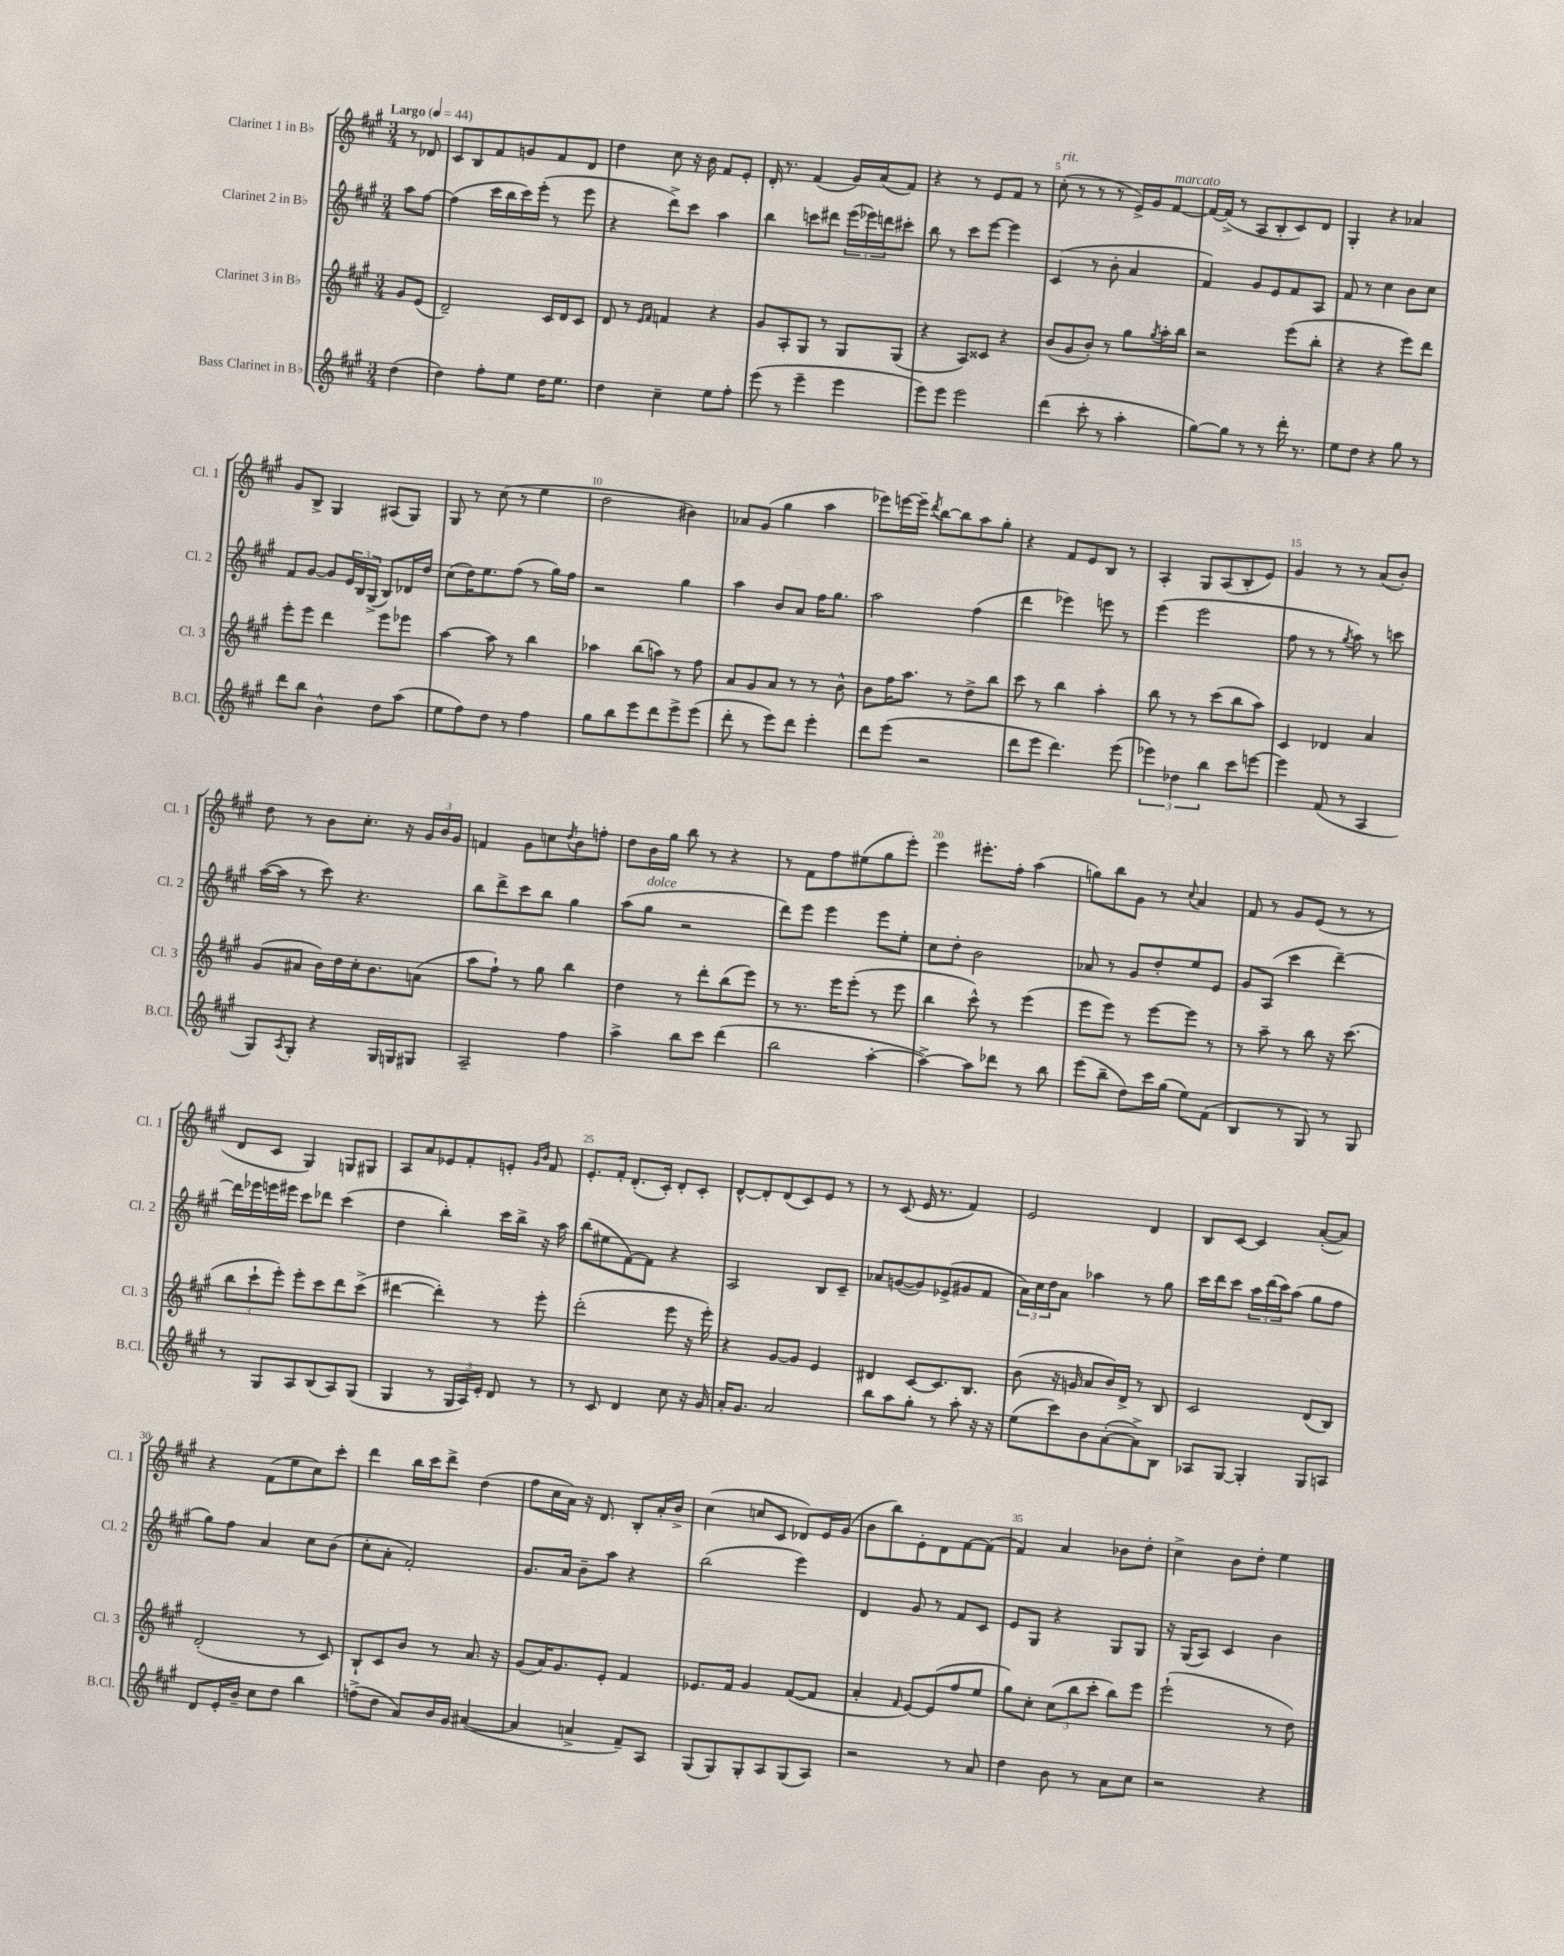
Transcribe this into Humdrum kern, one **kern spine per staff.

**kern	**kern	**kern	**kern
*staff4	*staff3	*staff2	*staff1
*clefG2	*clefG2	*clefG2	*clefG2
*k[f#c#g#]	*k[f#c#g#]	*k[f#c#g#]	*k[f#c#g#]
*M3/4	*M3/4	*M3/4	*M3/4
*MM44	*MM44	*MM44	*MM44
(4dd\	8g#/L	8aa\L	8r
.	(8e/J	[8ff#\J	8d-/
=	=	=	=
4dd\)	2d~/)	(4ff#\]	8c#/L
.	.	.	8B/
8ff#'\L	.	16ccc#\LL	8f#/
.	.	16bb\	.
8ee\J	.	16ccc#\)	8g/
.	.	(16eee'\JJ	.
16dd\LK	16c#/LL	8r	8f#/
8.ee\J	16d/J	.	.
.	8c#/J	8eee\	8d/J
=	=	=	=
4dd\	8d/	4r	4dd\
.	8r	.	.
.	16qqe/LL	.	.
.	16qqf#/JJ	.	.
4cc#~\	4f/	8ddd^\L)	8cc#\
.	.	8ccc#\J	16r
.	.	.	16b\
8ee\L	4r	4aa\	8f#/L
8ff#'\J	.	.	8e'/J
=	=	=	=
(8eee\	8g#/L	4bb\	16d'/
.	.	.	8.r
8r	8A'/	.	.
4eee~\	8G#/J	8ccc\L	(4f#/
.	8r	8ddd#\J	.
4eee\	8G#/L	(24eee\LL	16g#/LL)
.	.	24eee-\)	.
.	.	.	(16a/J
.	.	24ddd\J	.
.	(8G#/J	8ccc#'\J	8f#/J)
=	=	=	=
8eee\L)	4r	8bb\	4r
8eee\J	.	8r	.
2eee\	8A/L)	8ccc#\L	8r
.	8c##/J	[8eee\J	8e/L
.	4r	4eee\]	8f#/J
.	.	.	8r
=	=	=	=
(4ddd\	(8b/L	(4c#/	(8cc#'\
.	8g#/	.	8r
8ccc#'\	8b'/J)	8r	8r
8r	8r	8b'\	8r
4aa'\	8gg#\L	4a/	16e^/LL)
.	.	.	16g#/J
.	8qgg#/	.	.
.	16aa'\L	.	[8f#/J
.	16bb\JJ	.	.
=	=	=	=
[8gg#\L)	2r	4f#/)	16f#/_LL
.	.	.	(16f#^/]JJ
8gg#\]J	.	.	8r
8r	.	8g#/L	8A/L
8r	.	8e/	8B'/
16ddd'\	(8eee\L	8f#/	8c#/)
8.r	.	.	.
.	8bb'\J	8A/J	8d/J
=	=	=	=
8ee\L	4r	8f#/	4G#'/
8dd\J	.	8r	.
4r	4r	4cc#\	4r
8gg#\	8eee\L)	8b\L	4a-/
8r	8ddd\J	8cc#\J	.
=	=	=	=
8ddd\L	8eee'\L	8f#/L	8g#/L
8bb\J	8eee\J	[8g#/J	8B^/J
4b^^\	4ddd\	8g#/]L	4G#/
.	.	24e/L	.
.	.	24B/	.
.	.	(24G#^/JJ	.
8dd\L	8eee\L	8B/L)	(8A#/L
(8aa\J	8eee-\J	16d-/L	8G#/J)
.	.	16dd/JJ	.
=	=	=	=
8ee\L	[4aa\	(8cc#\L	8G#/
8ff#\)	.	16dd\K)	8r
.	.	8.ee\	.
8dd\J	8aa\]	.	(8cc#\
8r	8r	(8ff#\J	8r
4ff#\	4bb\	8r	4ee\
.	.	16gg#\LL)	.
.	.	16ff#\JJ	.
=	=	=	=
8gg#\L	4aa-\	2r	2dd\
8bb\	.	.	.
8eee\	(8bb\L	.	.
8ddd\	8aa\J)	.	.
8eee^\	8r	4gg#\	4b#\)
(8eee\J	8ff#\	.	.
=	=	=	=
8ddd'\	8a/L	4aa\	8a-/L
8r	8g#/	.	(8g#/J
8eee\L)	8a/J	8b/L	4gg#\
8ddd\J	8r	8a/J	.
4eee'\	8r	16ff#\LK	4aa\
.	.	8.gg#\J	.
.	8b^^\	.	.
=	=	=	=
8ddd\L	8b\L	2aa\	8eee-\L)
(8eee\J	16ff#\K	.	[16eee\L
.	8.aa\J	.	16eee~\]JJ
.	.	.	8qddd/
2r	.	.	[8bb\L
.	8r	.	8bb\]
.	8dd^\L	(4ff#\	8aa\
.	8bb\J	.	8gg#'\J
=	=	=	=
8ddd\L	8ccc#\	4ddd\	4r
8eee\J	8r	.	.
4.ddd\)	4bb\	4eee-\)	8f#/L
.	.	.	8e/
.	4aa'\	8eee\	8B/J
(8eee\	.	8r	8r
=	=	=	=
6eee-\)	8bb\	(4eee\	4A'/
.	8r	.	.
6dd-\	.	.	.
.	8r	2eee\	8G#/L
6bb\	.	.	.
.	(8ccc#\L	.	(8A/
8ccc#\L	8bb\	.	8B'/
[8eee\J	8aa\J)	.	8e/J)
=	=	=	=
4eee\]	4c#/	8ff#\	4g#/
.	.	8r	.
(8f#/	4d-/	8r	8r
.	.	8qgg#/	.
8r	.	8aa\)	8r
4A/	4a/	8r	(8a/L
.	.	8ccc\	8b'/J)
=	=	=	=
8G#/L)	(8g#/L	([16aa\LL	8dd\
.	.	16aa\]JJ	.
8qA/	.	.	.
8G#'/J	8a#/J	8r	8r
4r	16b\LL)	8ccc#\)	8b\L
.	16dd\	.	.
.	16cc#'\J	4.r	8.cc#'\J
.	8.b\	.	.
16G#/LL	.	.	.
16G/J	.	.	16r
8G#/J	(8a\J	.	24g#/LL
.	.	.	24b/
.	.	.	24g#/JJ
=	=	=	=
2A~/	8aa\L	8bb\L	4f/
.	8ff#`\J)	8ddd^\	.
.	8r	8ccc#\	8g#\L
.	8gg#\	8bb\J	8cc\
.	.	.	8qdd/
4ff#\	4bb\	4gg#\	8b\
.	.	.	8ff'\J
=	=	=	=
4aa^\	4dd\	(8aa\L	8dd\L
.	.	8gg#\J	16b\L
.	.	.	16gg#\JJ
8bb\L	8r	2r	8bb\
8ccc#\J	8ddd'\L	.	8r
(4ddd\	(8bb\	.	4r
.	8eee\J)	.	.
=	=	=	=
2bb\	8r	8ddd\L)	8r
.	8.r	8eee\J	8f#\L
.	.	4eee\	8ff#\
.	16eee\LK	.	.
.	(8eee'\J	.	(8ee#\
[4aa'\	8r	8eee\L	8gg#\
.	8eee\	8ee'\J	8eee'\J)
=	=	=	=
4aa^\_)	4bb\	8cc#\L	4eee\
.	.	8dd'\J	.
8aa\]L	8ccc#^^\)	2b\	8.eee#'\L
8ddd-\J	8r	.	.
.	.	.	16ff#'\Jk
8r	(4eee\	.	(4aa\
8bb\	.	.	.
=	=	=	=
(8eee\L	8eee\L	8a-/	8gg\L)
8bb~\J	8eee\J)	8r	8bb\
8dd\L)	8r	8g#/L	8g#\J
16ccc#\L	[8eee\L	8dd'/	8r
(16gg#\JJ	.	.	.
.	.	.	8qqcc#/
8ee\L)	8eee\]J	8ee/	4a/
(8f#\J	8r	8e/J	.
=	=	=	=
4B/	8r	8g#/L	8f#/
.	8aa~\	(8A/J	8r
8r	8r	4ccc#\	8g#/L
8G#/)	8bb\	.	(8e/J
8r	16r	[4ddd~\)	8r
.	(8.ccc#\	.	.
8G#/	.	.	8r
=	=	=	=
8r	12bb\L	16ddd\]LL	8d/L
.	.	16eee-\	.
.	12ccc#`\	.	.
8G#/L	.	16eee\	8c#/J
.	12eee'\J)	.	.
.	.	16eee#\JJ	.
8A/	8eee'\L	8ccc#\L	4G#/)
(8B/	8ccc#\	8ddd-\J	.
8A/)	8ddd\	(4ccc#\	8G/L
(8G#/J	(8ccc#^\J	.	8G#/J
=	=	=	=
4G#/	[4ddd#\	4dd\	8A/L
.	.	.	8a/
8r	4ddd#'\])	4bb'\)	8e-/
24G#/LL	.	.	8f#'/
24A/)	.	.	.
24e'/JJ	.	.	.
8d/	8r	16ccc#\LL	8e'/J
.	.	16bb^\JJ	.
.	.	.	16qqg#/LL
.	.	.	16qqb/JJ
8r	8eee'\	16r	8f#/
.	.	16aa\	.
=	=	=	=
8r	(2ddd'\	(8bb\L	8.e'/L
8c#/	.	8ee#\	.
.	.	.	16f#'/Jk
4d/	.	[8f#\)	(8.d'/L
.	.	8f#\]J	.
.	.	.	16c#'/Jk)
8cc#\	8eee\	4r	8d'/L
16r	16r	.	8c#'/J
16g#/	16eee'\)	.	.
=	=	=	=
16a'/LK	4r	2A/	[8d^^/L
8.g#/J	.	.	.
.	.	.	8d'/]
2a/	[8g#/L	.	(8d/
.	8g#/]J	.	8c#/)
.	4e/	8B/L	8e/J
.	.	8c#~/J	8r
=	=	=	=
8bb\L	4d#/	8a-/L	8r
8aa\	.	([8g/	(8c#/
8gg#'\J	[8c#/L	8g/])	16e/
.	.	.	8.r
8r	8.c#/]	(8e-^/	.
8aa'\	.	8g#/	4f#/)
.	8.B/J	.	.
16r	.	8f#/J	.
16r	.	.	.
=	=	=	=
(8ee\L	(8b\	24a\LL)	2e/
.	.	24cc#\	.
.	.	24dd\J	.
8ccc#\)	16r	8a\J	.
.	16g/	.	.
8b\	8a/L	4aa-\	.
([8a'\	16b/L)	.	.
.	16d^/JJ	.	.
8a^\])	8r	8r	4d/
8B\J	8B/	8gg#\	.
=	=	=	=
8A-/L	2c#/	16ccc#\LL	8B/L
.	.	16ddd\J	.
[8G#/J	.	8ccc#\J	[8c#/J
4G#'/]	.	24aa\LL	4c#/]
.	.	(24ddd\	.
.	.	24ccc#\J)	.
.	.	(8aa\J	.
8G#/L	(8d/L	8gg#\L	([8a'/L
8A/J	8B/J)	8ff#\J	8a/]J)
=	=	=	=
8d/L	(2d'/	8gg#\L)	4r
16e'/L	.	8ff#\J	.
16b~/JJ	.	.	.
8cc#\L	.	4a/	(8f#\L
8dd\J	.	.	8ee\
4bb\	8r	8cc#\L	8cc#\)
.	8c#/)	(8b\J	8ccc#'\J
=	=	=	=
(8ff^\L	8B`/L	8cc#'\L	4ddd\
8dd\J	8c#/	8a'\J	.
8a/L)	8b/J	2f#'/)	16bb\LL
.	.	.	16ccc#\J
16b/L	8r	.	8ddd^\J
16g#/JJ	.	.	.
([4a#/	8.a/	.	(4dd\
.	16r	.	.
=	=	=	=
4a#/]	(8g#/L	8.g#/L	8ff#\L
.	16a/K)	.	16cc#\L
.	8.g#/	16a/Jk	16a\JJ)
4a^/	.	8b~\L	16r
.	.	.	8.d/
.	8e'/J	8aa\J	.
8f#~/L)	4f#/	4r	8B'/L
8A/J	.	.	16a'/L
.	.	.	16b^/JJ
=	=	=	=
(8G#/L	8.e-/L	(2bb\	(4cc#\
8G#/)	.	.	.
.	16f#/Jk	.	.
8G#'/	4g#/	.	8cc/L
8A/	.	.	8c#/J
(8G#/	([8f#/L	4eee\)	8d-/L)
8A/J)	8f#/]J	.	16e/L
.	.	.	(16g#/JJ
=	=	=	=
2r	4a'/	4d/	8b\L
.	.	.	8bb\)
.	16qqf#/	.	.
.	[8e/L)	8g#/	8e'\
.	(8e/]	8r	8d\
8r	8ff#/	8f#/L	[8f#\
8a/	8ee/J	8c#/J	(8f#\]J
=	=	=	=
4dd\	8gg#\L)	8e/L	4f#/)
.	8cc#'\J	8G#/J	.
8b\	(12cc#\L	4r	4a/
.	12bb\	.	.
8r	.	.	.
.	12ccc#'\J	.	.
8a\L	8bb\L)	8G#/L	8b-\L
8cc#\J	8eee\J	8G#/J	8dd'\J
=	=	=	=
2r	(2eee`\	16r	4cc#^\
.	.	(16G#/LK	.
.	.	8A/J)	.
.	.	4c#/	8b\L
.	.	.	8dd'\J
4r	8r	4b\	4ee\
.	8dd\)	.	.
==	==	==	==
*-	*-	*-	*-
